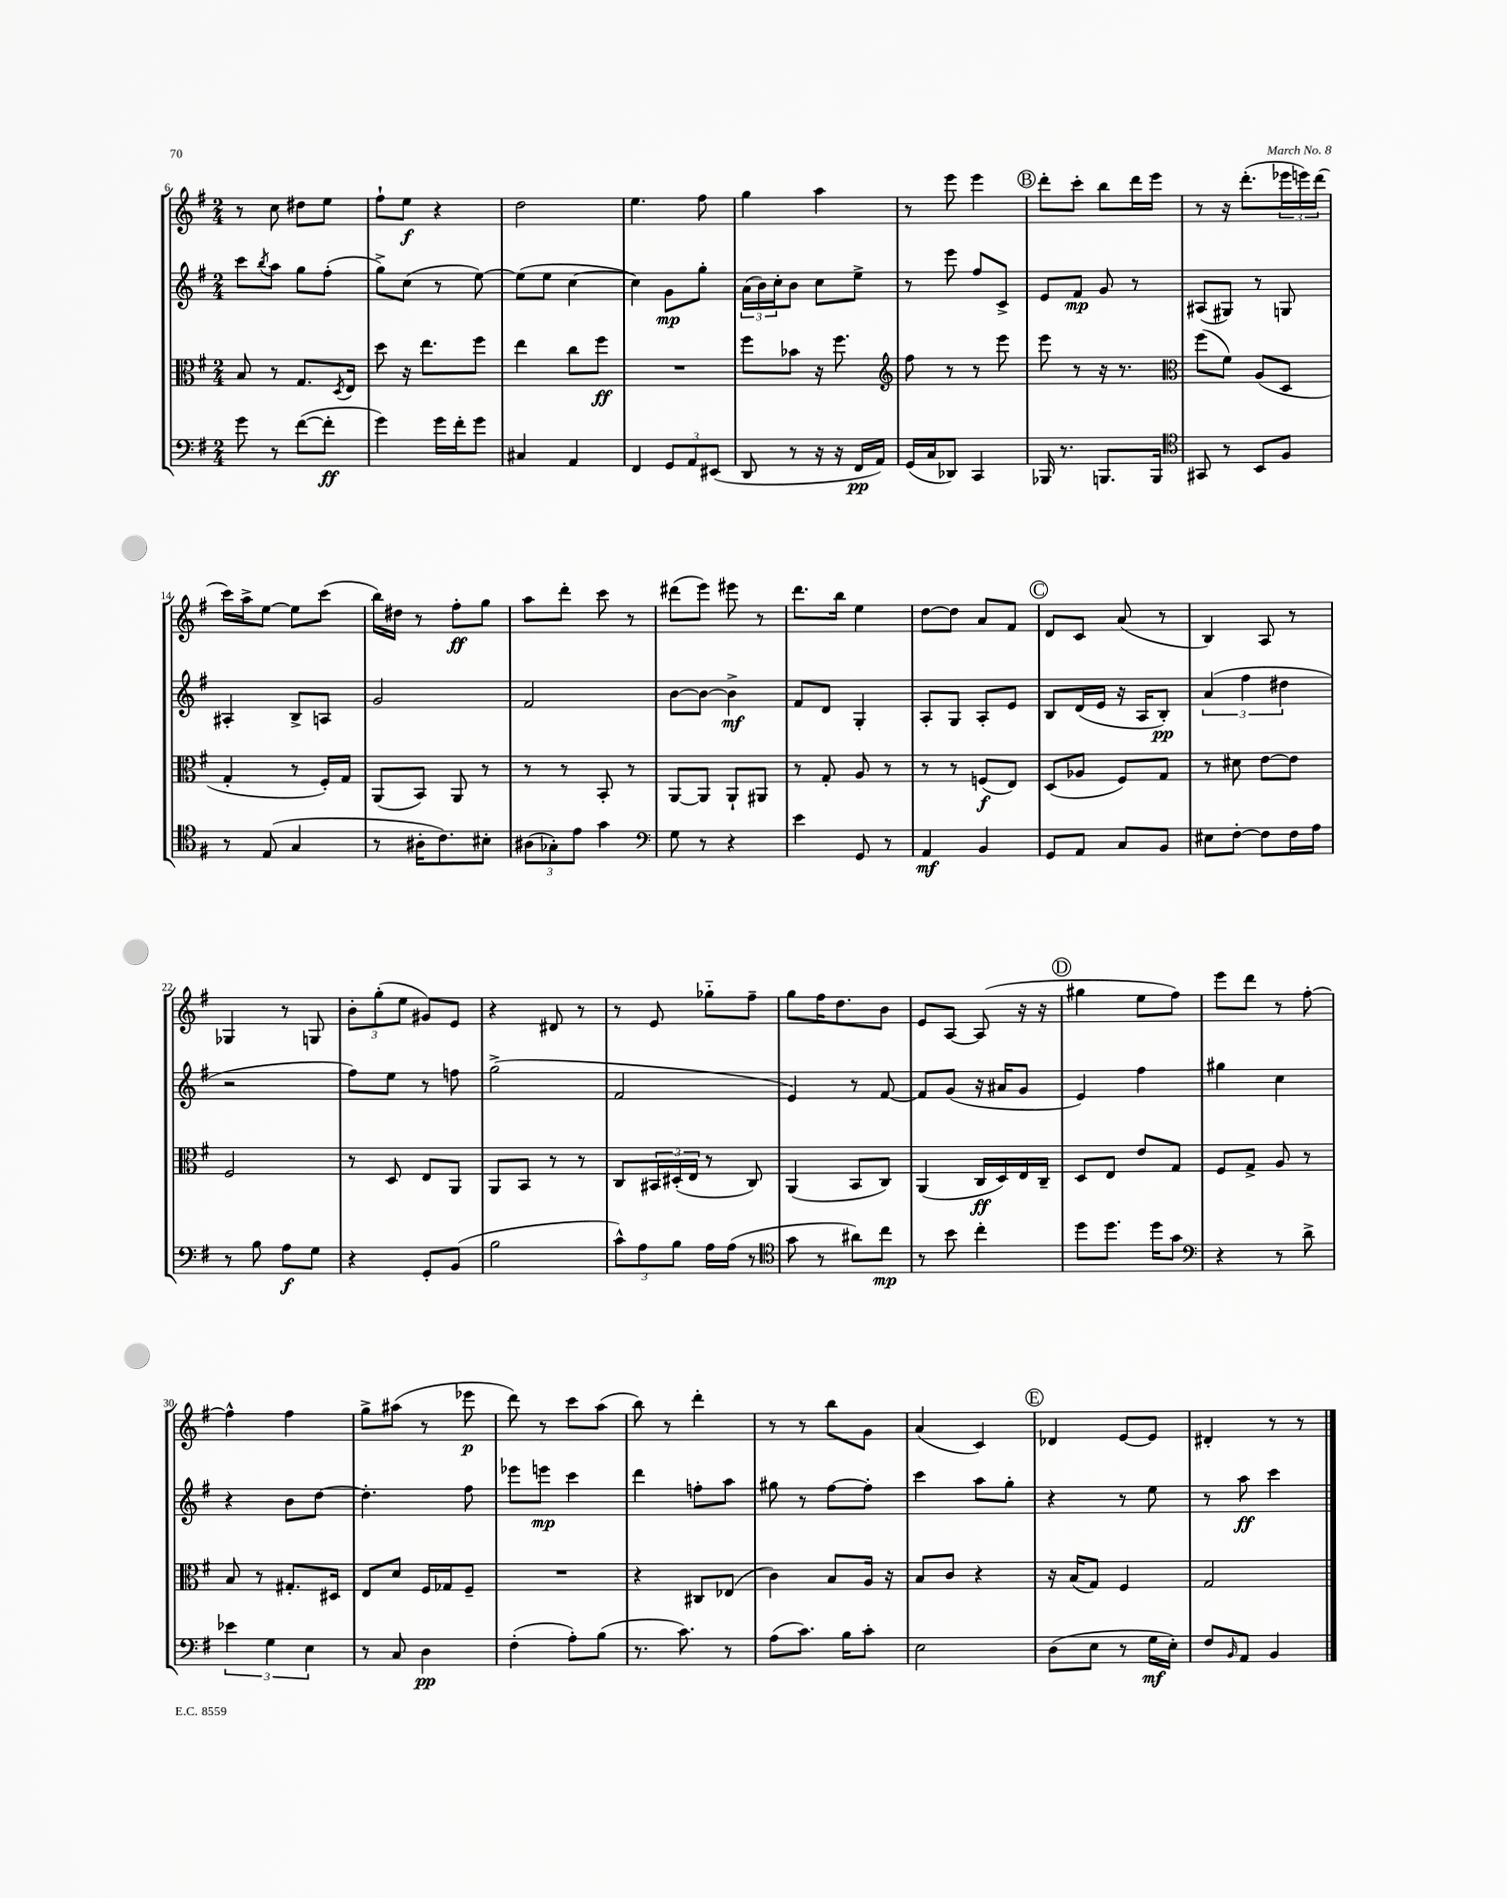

**kern	**kern	**kern	**kern
*staff4	*staff3	*staff2	*staff1
*clefF4	*clefC3	*clefG2	*clefG2
*k[f#]	*k[f#]	*k[f#]	*k[f#]
*M2/4	*M2/4	*M2/4	*M2/4
8g	8B	8ccc	8r
.	.	8qbb	.
8r	8r	8aa	8cc
([8f#	8.G	8gg	8dd#
8f#']	.	(8ff#'	8ee
.	8qD	.	.
.	16E	.	.
=	=	=	=
4g)	8dd	8gg^)	8ff#`
.	16r	(8cc	8ee
.	8.ee	.	.
16g	.	8r	4r
16f#'	.	.	.
8g	8ff#	[8ee)	.
=	=	=	=
4C#	4ee	(8ee]	2dd
.	.	8ee	.
4AA	8cc	[4cc	.
.	8ff#	.	.
=	=	=	=
4FF#	2r	4cc])	4.ee
12GG	.	8g	.
12AA	.	.	.
.	.	8gg'	8ff#
(12EE#	.	.	.
=	=	=	=
8DD	8ff#	(24a	4gg
.	.	24b)	.
.	.	24cc'	.
8r	8b-	8b	.
16r	16r	8cc	4aa
16r	8.ff#	.	.
16FF#	.	8ee^	.
16AA)	.	.	.
=	=	=	=
*	*clefG2	*	*
(16GG	8ff#	8r	8r
16C	.	.	.
8DD-)	8r	8eee	8eee
4CC	8r	8ff#	4eee
.	8eee	8c^	.
=	=	=	=
16BBB-	8eee	8e	8ddd'
8.r	.	.	.
.	8r	8f#	8ccc'
8.BBB	16r	8g	8bb
.	8.r	.	.
.	.	8r	16ddd
16BBB	.	.	16eee
=	=	=	=
*clefC4	*clefC3	*	*
8GG#	(8ff#	(8A#	8r
8r	8f#)	8G#)	16r
.	.	.	(8.ddd'
8BB	(8A	8r	.
8F#	8D	8G	24eee-
.	.	.	24eee)
.	.	.	(24ddd
=	=	=	=
8r	4G'	4A#'	16ccc)
.	.	.	16aa^
(8E	.	.	[8ee
4G	8r	8B^	8ee]
.	16F#')	8A	(8ccc
.	16G	.	.
=	=	=	=
8r	(8AA	2g	16bb)
.	.	.	16dd#
16A#'	8BB)	.	8r
8.c)	.	.	.
.	8AA	.	8ff#'
8B#'	8r	.	8gg
=	=	=	=
(12A#	8r	2f#	8aa
12G-')	.	.	.
.	8r	.	8ddd'
12e	.	.	.
4g	8BB'	.	8ccc
.	8r	.	8r
=	=	=	=
*clefF4	*	*	*
8G	[8AA	[8b	(8ddd#
8r	8AA]	8b_	8eee)
4r	8AA`	4b^]	8eee#
.	8AA#	.	8r
=	=	=	=
4e	8r	8f#	8.ddd
.	8G'	8d	.
.	.	.	16bb
8GG	8A	4G'	4ee
8r	8r	.	.
=	=	=	=
4AA	8r	8A'	[8dd
.	8r	8G	8dd]
4BB	(8F	8A'	8a
.	8E)	8e	8f#
=	=	=	=
8GG	(8D	8B	8d
8AA	8A-	(16d	8c
.	.	16e	.
8C	8F#)	16r	(8a
.	.	16A	.
8BB	8G	8B')	8r
=	=	=	=
8E#	8r	(6a	4B)
[8F#'	8d#	.	.
.	.	6ff#	.
8F#]	[8e	.	8A
.	.	6dd#	.
16F#	8e]	.	8r
16A	.	.	.
=	=	=	=
8r	2F#	2r	4G-
8B	.	.	.
8A	.	.	8r
8G	.	.	8G
=	=	=	=
4r	8r	8ff#)	12b'
.	.	.	(12gg'
.	8D	8ee	.
.	.	.	12ee
8GG'	8E	8r	8g#)
(8BB	8AA	8ff	8e
=	=	=	=
2B	8AA	(2gg^	4r
.	8BB	.	.
.	8r	.	8d#
.	8r	.	8r
=	=	=	=
12c^^)	8C	2f#	8r
12A	.	.	.
.	24BB#	.	8e
12B	(24D#'	.	.
.	24E	.	.
16A	8r	.	8gg-'~
(16A	.	.	.
8r	8C)	.	8ff#~
=	=	=	=
*clefC4	*	*	*
8g	(4AA	4e)	8gg
8r	.	.	16ff#
.	.	.	8.dd
8a#)	8BB	8r	.
8cc	8C)	[8f#	8b
=	=	=	=
8r	(4AA	8f#]	8e
8b	.	(8g	[8A
4cc'	16C	16r	(8A]
.	16D)	16a#	.
.	16E	8g	16r
.	16C~	.	16r
=	=	=	=
8dd	8D	4e)	4gg#
8.dd	8E	.	.
.	8e	4ff#	8ee
16dd	.	.	.
8g	8G	.	8ff#)
=	=	=	=
*clefF4	*	*	*
4r	8F#	4gg#	8eee
.	8G^	.	8ddd
8r	8A	4cc	8r
8d^	8r	.	[8ff#'
=	=	=	=
6e-	8B	4r	4ff#^^]
.	8r	.	.
6G	.	.	.
.	8.G#'	8b	4ff#
6E	.	.	.
.	.	[8dd	.
.	16D#	.	.
=	=	=	=
8r	8E	4.dd']	8gg^
8C	8d	.	(8aa#
4D	16F#	.	8r
.	16G-	.	.
.	8F#~	8ff#	8eee-
=	=	=	=
(4F#'	2r	8eee-	8ddd)
.	.	8eee	8r
8A')	.	4ccc	8ccc
(8B	.	.	(8aa
=	=	=	=
8.r	4r	4ddd	8bb)
.	.	.	8r
8.c)	.	.	.
.	8C#	8ff'	4ddd'
8r	(8E-	8aa	.
=	=	=	=
(8A	4c)	8gg#	8r
8.c)	.	8r	8r
.	8B	[8ff#	8bb
16B	.	.	.
8c'	16A	8ff#']	8g
.	16r	.	.
=	=	=	=
2E	8B	4ccc	(4a
.	8c	.	.
.	4r	8aa	4c)
.	.	8gg'	.
=	=	=	=
(8D	16r	4r	4d-
.	(16B	.	.
8E	8G)	.	.
8r	4F#	8r	[8e
16G	.	8ee	8e]
16E')	.	.	.
=	=	=	=
8F#	2G	8r	4d#'
16qqBB	.	.	.
8AA	.	8aa	.
4BB	.	4ccc	8r
.	.	.	8r
==	==	==	==
*-	*-	*-	*-
